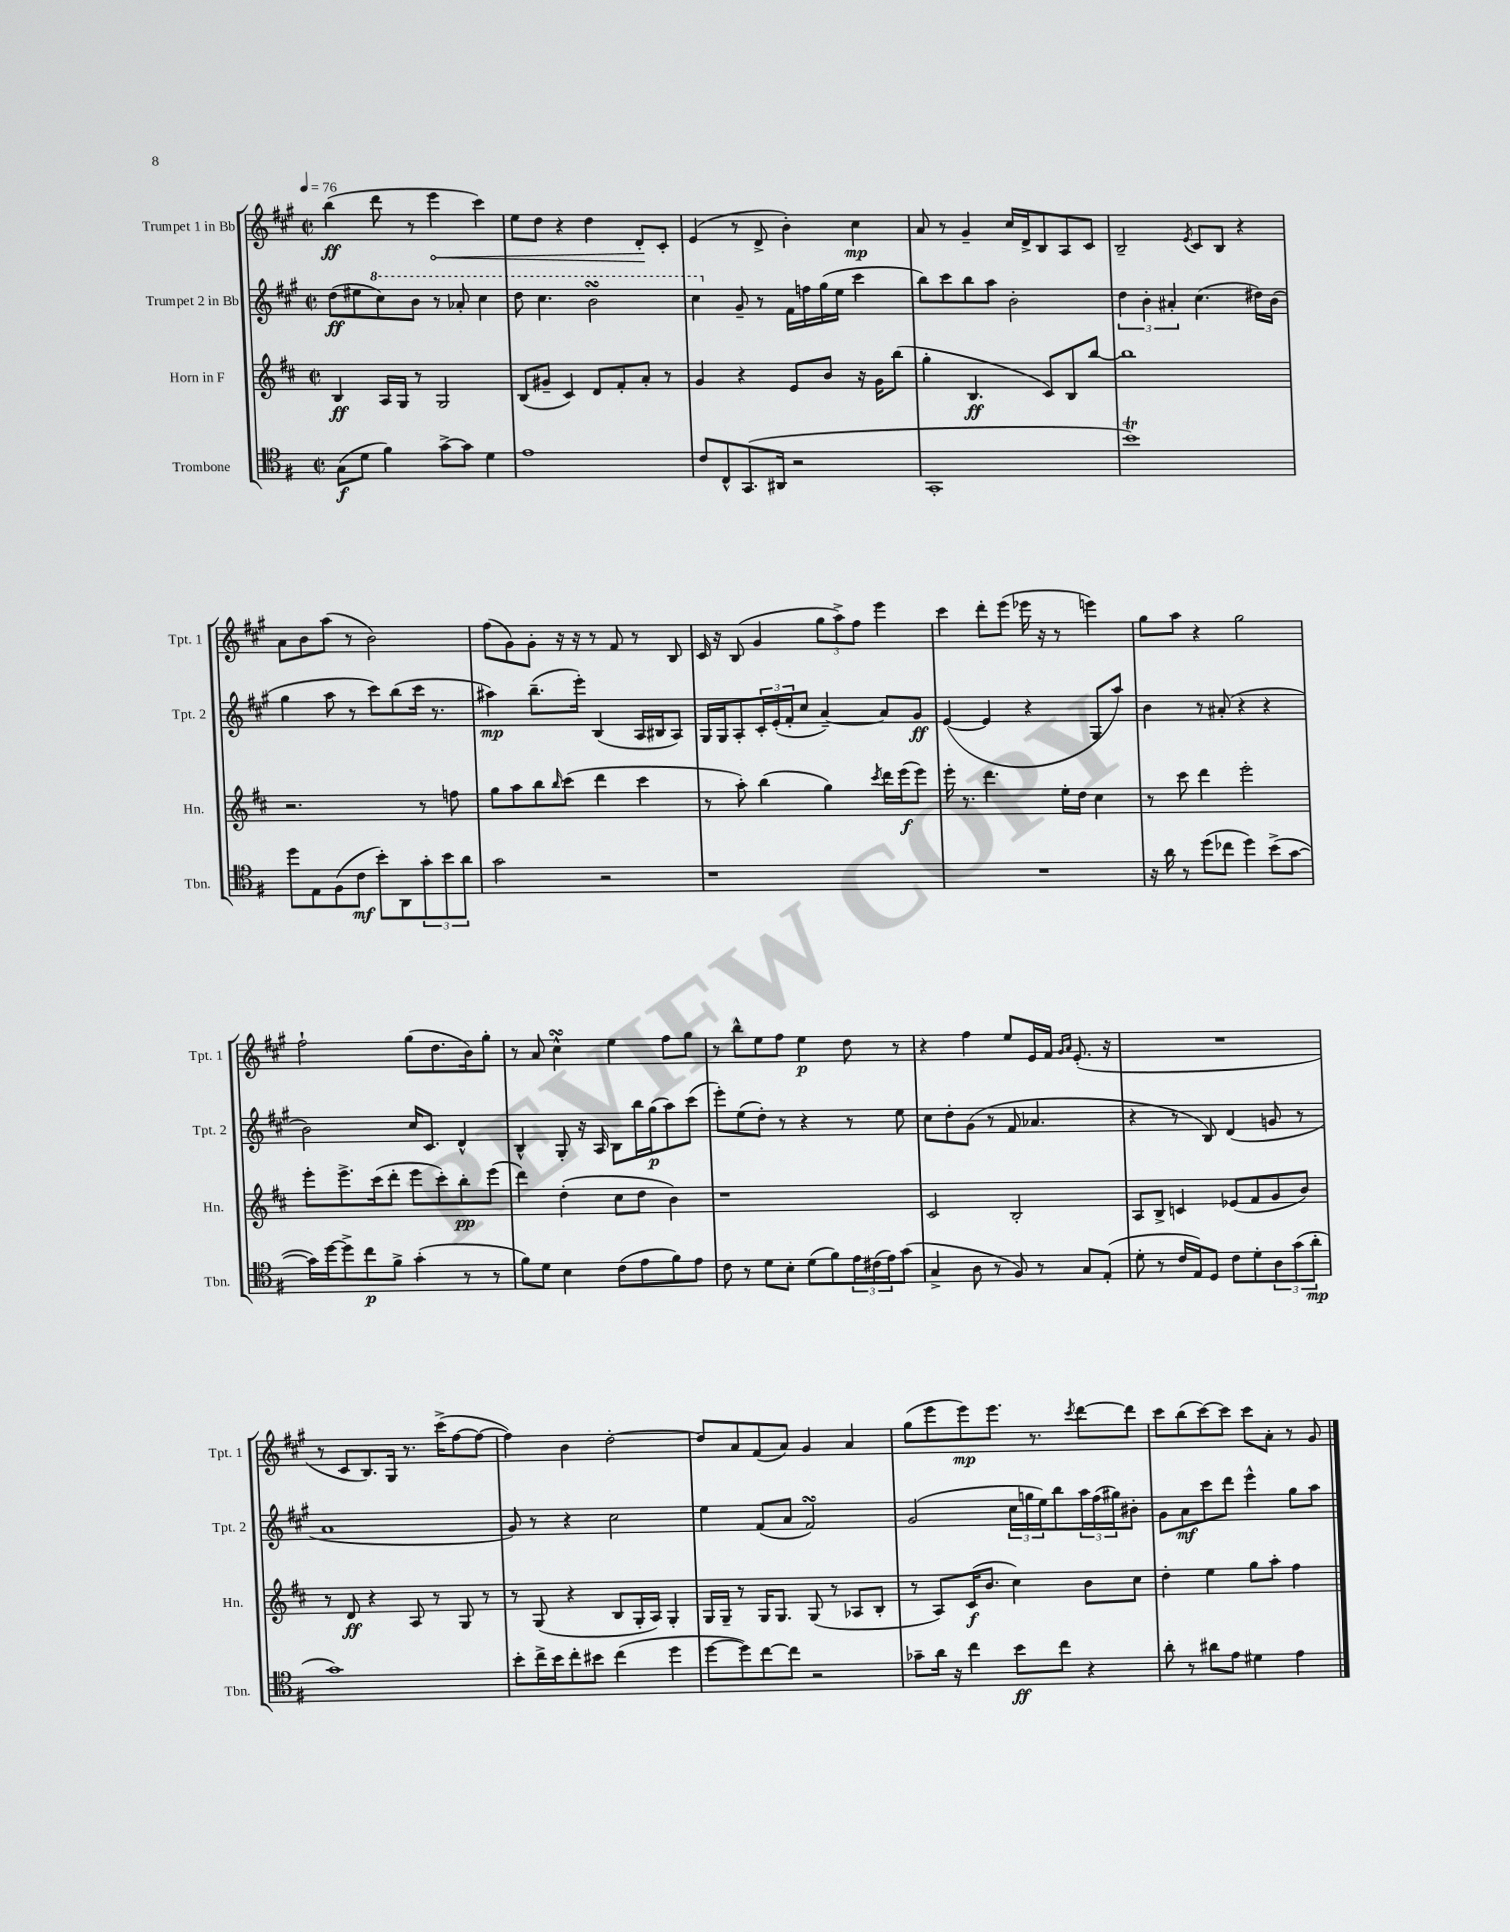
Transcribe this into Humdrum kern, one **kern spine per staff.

**kern	**kern	**kern	**kern
*staff4	*staff3	*staff2	*staff1
*clefC4	*clefG2	*clefG2	*clefG2
*k[f#]	*k[f#c#]	*k[f#c#g#]	*k[f#c#g#]
*M2/2	*M2/2	*M2/2	*M2/2
*met(c|)	*met(c|)	*met(c|)	*met(c|)
*MM76	*MM76	*MM76	*MM76
(8G	4B	(8dd	(4bb
8d	.	8ee#	.
4f#)	16A	8ccc#)	8ddd
.	16G	.	.
.	8r	8bb	8r
[8g^	2G	8r	4eee
8g]	.	8aa-'	.
4d	.	4ccc#	4ccc#)
=	=	=	=
1e	(8B	8ddd	8ee
.	8g#~	4.ccc#	8dd
.	4c#)	.	4r
.	8d	2bb	4dd
.	8f#'	.	.
.	8a'	.	8d'
.	8r	.	8c#'
=	=	=	=
8c	4g	4ccc#	(4e
8C^^	.	.	.
(8.GG	4r	8g#~	8r
.	.	8r	8d^
16AA#	.	.	.
2r	8e	16f#	4b')
.	.	16ff	.
.	8b	(16gg#	.
.	.	16ee	.
.	16r	4ccc#	4cc#
.	16g	.	.
.	(8bb	.	.
=	=	=	=
1GG'	4gg'	8bb)	8a
.	.	8ccc#	8r
.	4.B	8bb	4g#~
.	.	8aa	.
.	.	2b'	16cc#
.	.	.	16d^
.	8c#)	.	8B
.	8B	.	8A
.	[8bb	.	8c#
=	=	=	=
1b)	1bb]	6dd	2B~
.	.	6b'	.
.	.	6a#'	.
.	.	.	8qe
.	.	(4.cc#	8c#
.	.	.	8B
.	.	.	4r
.	.	16dd#)	.
.	.	(16b	.
=	=	=	=
8dd	2.r	4gg#	8a
8E	.	.	8b
(8F#	.	8aa	(8aa
8c	.	8r	8r
8b')	.	8ccc#)	2b)
8AA	.	(8bb	.
12g'	8r	16ccc#	.
.	.	8.r	.
12b	.	.	.
.	8ff	.	.
12a	.	.	.
=	=	=	=
2g	8gg	4aa#)	(8ff#
.	8aa	.	8g#)
.	8bb	(8.bb~	8g#'
.	16qqbb	.	.
.	(8ccc#	.	16r
.	.	16eee')	16r
2r	4ddd	(4B	8r
.	.	.	8f#
.	4ccc#	16A	8r
.	.	16B#	.
.	.	8A)	8B
=	=	=	=
1r	8r	16G#	16c#
.	.	16G#	16r
.	8aa')	8A'	(8B
.	(4bb	24c#'	4g#
.	.	(24e'	.
.	.	24f#'	.
.	.	8cc#	.
.	4gg)	[4a~)	12gg#
.	.	.	12aa^)
.	.	.	12ff#
.	8qccc#	.	.
.	16ddd	8a]	4eee
.	(16eee	.	.
.	8eee)	8g#	.
=	=	=	=
1r	16eee'	([4e	4ccc#
.	8.r	.	.
.	4.ddd	4e]	8ddd'
.	.	.	(8eee
.	.	4r	16eee-
.	.	.	16r
.	16ee'	.	8r
.	16dd	.	.
.	4cc#	8G#	4eee)
.	.	8aa)	.
=	=	=	=
16r	8r	4b	8gg#
16a	.	.	.
8r	8ccc#	.	8aa
(8dd	4ddd	8r	4r
8cc-	.	(8a#'	.
4dd)	2eee'	4r	2gg#
(8b^	.	4r	.
[8g	.	.	.
=	=	=	=
16g])	8eee'	2b)	2ff#`
[16dd	.	.	.
8dd^]	8.eee^	.	.
8cc	.	.	.
.	(16ccc#	.	.
8f#^	8ddd'	.	.
(4g'	8eee	16cc#	(8gg#
.	.	8.c#	.
.	8ccc#')	.	8.dd
8r	8bb'	4d^^	.
.	.	.	16b)
8r	(8eee	.	8gg#'
=	=	=	=
8f#)	4ddd)	4B^^	8r
8d	.	.	8a
4B	(4dd'	8G#'	4cc#^^
.	.	16r	.
.	.	16A	.
(8c	8cc#	8B	4ee
8e	8dd	16bb	.
.	.	(16gg#	.
8f#)	4b)	8aa)	8ff#
8e	.	(8ccc#	8gg#
=	=	=	=
8c	1r	8eee')	8r
8r	.	(8ee	8bb^^
8d	.	8dd')	8ee
8B'	.	8r	8ff#
(8d	.	4r	4ee
8f#)	.	.	.
24e	.	8r	8dd
(24c#	.	.	.
24e)	.	.	.
(8g	.	8ee	8r
=	=	=	=
4G^	2c#	8cc#	4r
.	.	8dd'	.
8A	.	(8g#	4ff#
8r	.	8r	.
8F#)	2B'	8f#	8ee
8r	.	4.a-	16e
.	.	.	16f#
.	.	.	16qqg#
.	.	.	16qqa
8G	.	.	(8.e'
(8E'	.	.	.
.	.	.	16r
=	=	=	=
8d'	8A	4r	1r
8r	8B^	.	.
16c	4c	8r	.
16E)	.	.	.
8D	.	8B)	.
8c	(8e-	(4d	.
8d'	8f#	.	.
12A	8g	8g	.
(12g	.	.	.
.	8b)	8r	.
12a'	.	.	.
=	=	=	=
1g)	8r	1a	8r
.	8d	.	8c#
.	4r	.	8.B)
.	.	.	16G#
.	8A	.	8.r
.	8r	.	.
.	.	.	(16ccc#^
.	8G	.	[8ff#
.	8r	.	8ff#_
=	=	=	=
8b'	8r	8g#)	4ff#])
16cc^	(8G	8r	.
16b	.	.	.
8cc'	4r	4r	4b
8b#	.	.	.
(4cc	8B	2cc#	[2dd'
.	16G'	.	.
.	16A)	.	.
4dd	4G'	.	.
=	=	=	=
[8dd	16G	4ee	8dd]
.	16G~	.	.
8dd])	8r	.	8a
[8cc	16G	(8f#	(8f#
.	8.G	.	.
8cc]	.	8a	8a)
2r	(8G	2f#)	4g#
.	8r	.	.
.	8A-	.	4a
.	8B'	.	.
=	=	=	=
8g-~	8r	(2g#	(8gg#
16a	8A)	.	8eee
16r	.	.	.
4cc	(16c#	.	8eee)
.	8.b	.	.
.	.	.	8.eee
8b	4cc#)	24cc#	.
.	.	24gg	.
.	.	.	8.r
.	.	24ee)	.
8cc	.	8bb	.
.	.	.	8qccc#
4r	8b	24aa	[8ddd
.	.	(24ff#	.
.	.	24gg#)	.
.	8cc#	8b#'	8ddd]
=	=	=	=
8a'	4dd'	8g#	8ccc#
8r	.	8a	(8bb
8a#	4ee	8ccc#	[8ccc#)
8e	.	8ddd	8ccc#]
4d#	8gg	4eee^^	8ccc#
.	8aa'	.	8a'
4e	4ff#	8gg#	8r
.	.	8aa	8g#
==	==	==	==
*-	*-	*-	*-
